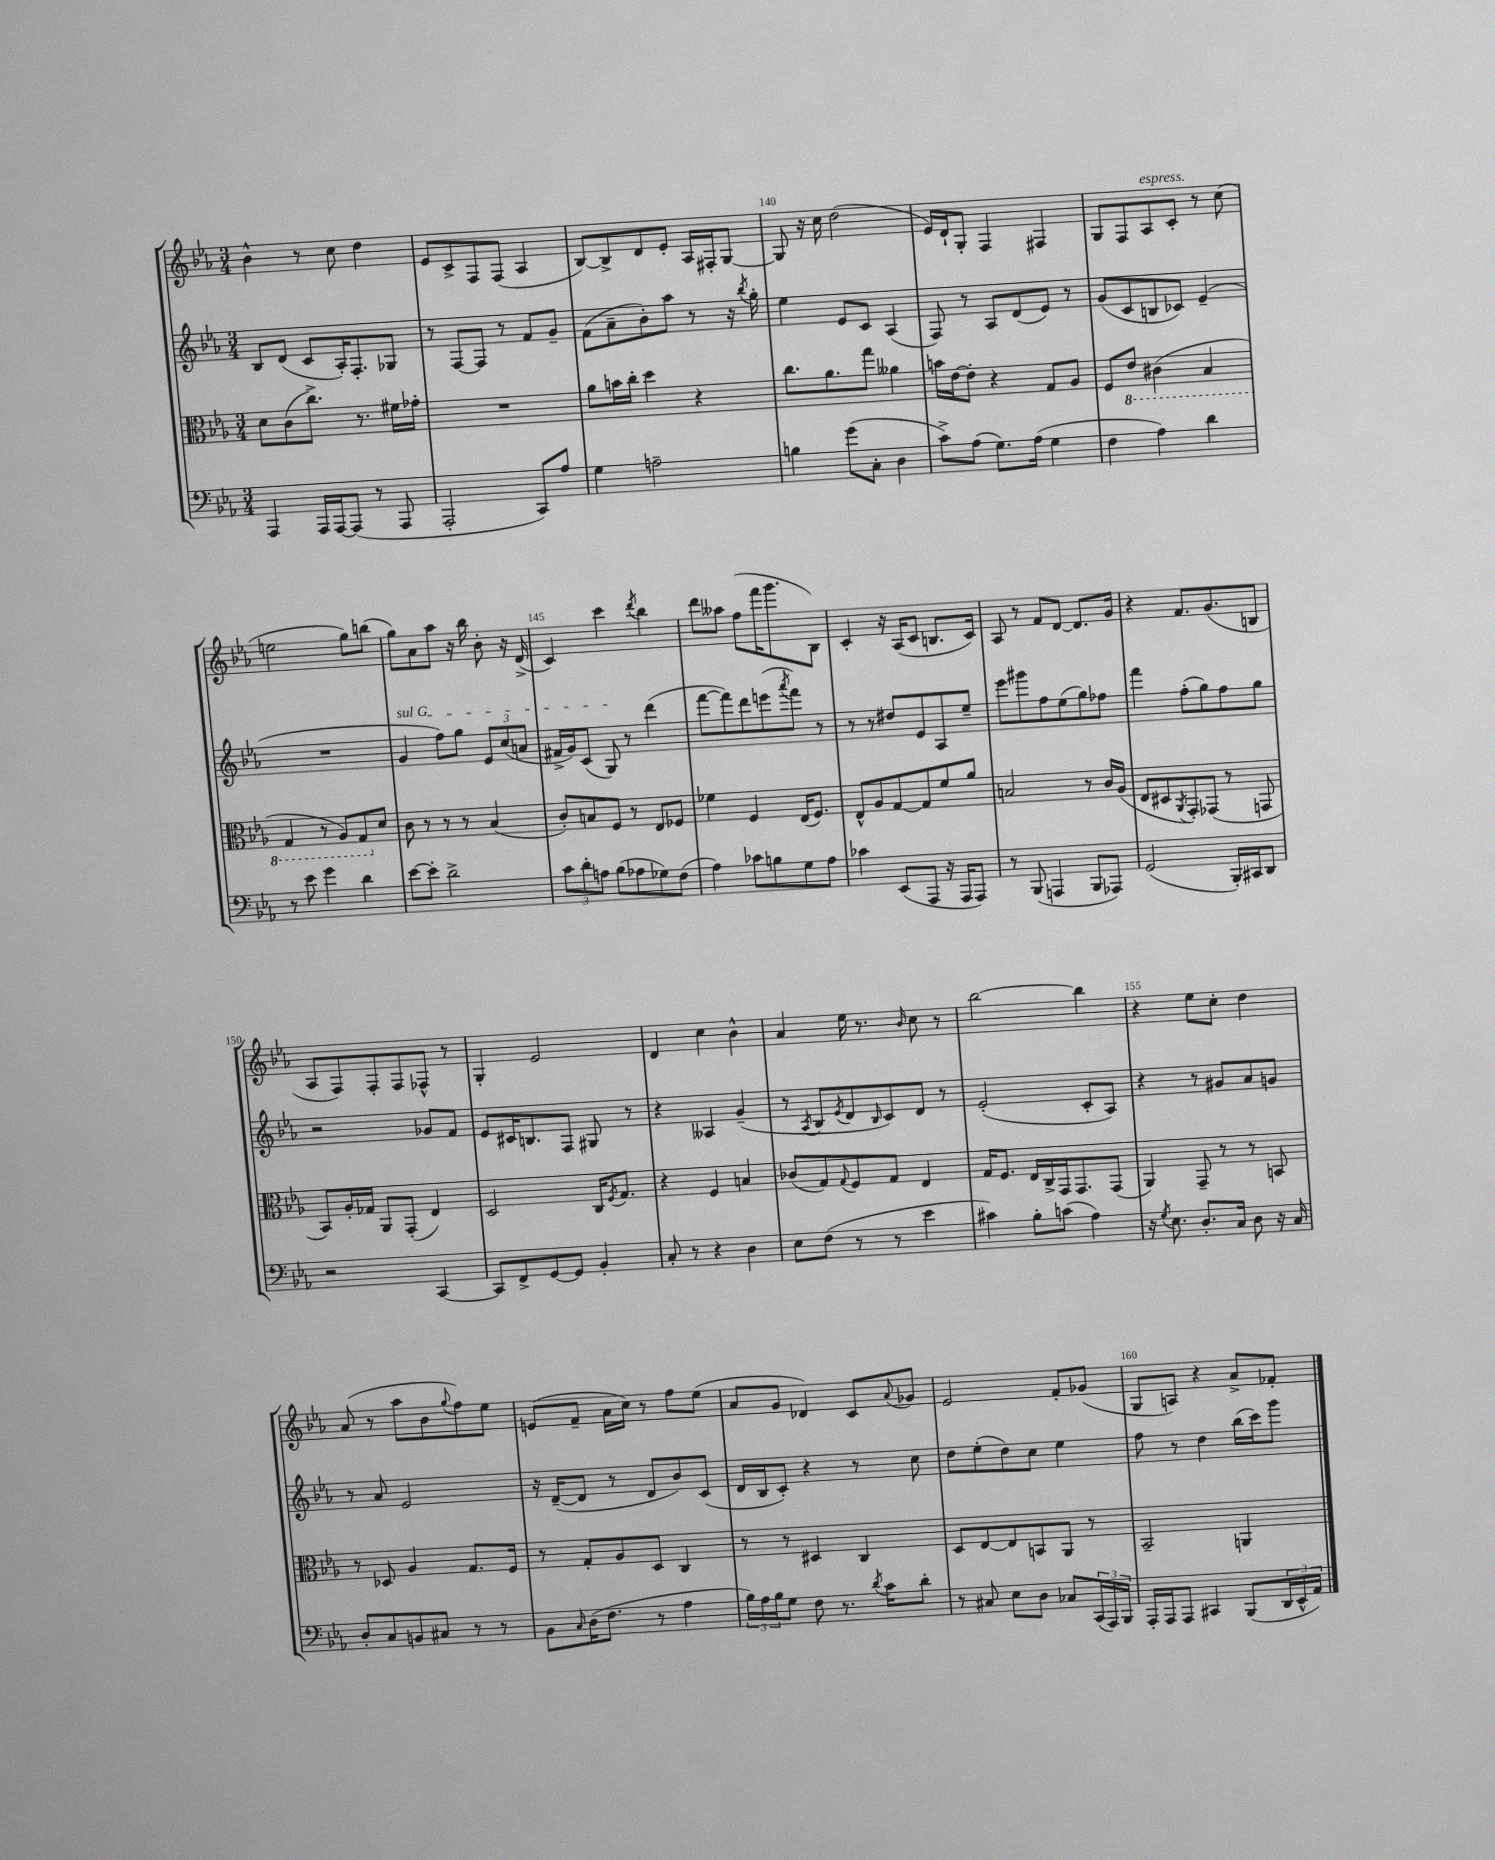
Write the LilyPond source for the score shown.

<<
\new StaffGroup <<
\new Staff = "s0" {
    \clef treble \key ees \major \numericTimeSignature \time 3/4
    bes'4-^ r8 c''8 d''4 |
    ees'8 c'8-> f8 f8( aes4 |
    bes8~) bes8-> d'8 ees'8-. aes16 fis16-. g8~ |
    g8 r16 c''16 d''2( |
    ees'16) d'16-! g8-. f4 fis4 |
    g8 f8 aes8^\markup { \italic "espress." } c'8-. r8 c''8( |
    e''2 g''8) b''8( |
    g''8) aes'8 aes''8 r16 bes''16 bes'8-. r16 d'16->( |
    c'4) c'''4 \acciaccatura { d'''8 } bes''4 |
    d'''8 aeses''8 f''8( f'''16 g'''8. bes8) |
    c'4-. r16 aes16( c'8 b8. c'16) |
    aes8 r8 f'8 d'8~ d'8. g'16 |
    r4 f'8. g'8.( b8 |
    aes8 f8) f8-. f8 fes8-^ r8 |
    g4-. ees'2 |
    d'4 c''4 bes'4-^ |
    aes'4 ees''16 r8. \grace { bes'16 } c''8 r8 |
    bes''2~ bes''4 |
    r4 ees''8 c''8-. d''4 |
    aes'8( r8 aes''8 bes'8 \appoggiatura { g''8 } f''8) ees''8 |
    e'8( f'8-- aes'16 c''16) r8 f''8 ees''8( |
    aes'8 g'8 des'4) c'8 \appoggiatura { aes'8 } ges'8 |
    ees'2 f'8-. ges'8( |
    g8 a8) r4 aes'8-> fes'8-. \bar "|." |
}
\new Staff = "s1" {
    \clef treble \key ees \major \numericTimeSignature \time 3/4
    bes8 d'8( c'8 aes16-.) f8.-. ges8 |
    r8 f8~ f8 r8 f'8 g'8-- |
    f'8( aes'8-- bes'8-.) aes''8 r8 r16 \acciaccatura { bes''8 } g''16-. |
    ees''4 ees'8 c'8 aes4( |
    f8) r8 aes8 d'8( ees'8) r8 |
    g'8( c'8 b8 ces'8) ees'4--( |
    R2. |
    \once \override TextSpanner.bound-details.left.text = \markup { \italic "sul G" } g'4\startTextSpan f''8) g''8 \tuplet 3/2 { ees'8 c''8( a'8 } |
    fis'16-> g'16) c'8( g8\stopTextSpan) r8 d'''4( |
    f'''8~ f'''8) d'''8 e'''8( \acciaccatura { aes'''8 } f'''8) r8 |
    r8 r8 dis''8 ees'8 aes8 ees''8-- |
    ees'''8 gis'''8 f''8 ees''8( g''8) fes''8 |
    f'''4 f''8-.( g''8) f''8 g''8 |
    r2 ges'8 f'8 |
    ees'8 cis'16 b8. f8 gis8 r8 |
    r4 aeses4 g'4--( |
    r8 \acciaccatura { aes8 } bes8 \acciaccatura { ees'8 } d'8 \grace { bes16 } c'8) d'8 r8 |
    ees'2-.( c'8-. aes8) |
    r4 r8 gis'8 aes'8 g'8 |
    r8 aes'8 ees'2 |
    r16 d'16~--( d'8 r8 d'8 bes'8) c'8( |
    d'16 bes16 c'8-.) r4 r8 c''8 |
    d''8 ees''8-.( d''8) c''8 ees''4 |
    f''8 r8 d''4 bes''16( c'''16) g'''8 \bar "|." |
}
\new Staff = "s2" {
    \clef alto \key ees \major \numericTimeSignature \time 3/4
    d'8 c'8( c''8.->) r8. fis'16 ges'16-. |
    R2. |
    aes'8 b'16 c''16-. d''4 r4 |
    c''8. aes'8. g''8 aeses'4 |
    b'16 ees'16~ ees'8-. r4 g8 aes8 |
    f8 \ottava #-1 ees8 cis4( bes,4 |
    g,4 r8 aes,8) g,8 \ottava #0 d'8 |
    c'8 r8 r8 r8 bes4( |
    c'8-.) b8 f8 r8 ees8 fes8 |
    fes'4 f4 ees16( f8.) |
    ees8-^ aes8 g8~ g8 f'8 aes'8 |
    b2 r8 c'16 aes16( |
    ees8 dis8 \acciaccatura { aes,8 } g,8-.) ges,8( r8 g,8 |
    bes,8) aes16-. ges16 aes,8 g,8-.( ees4) |
    d2 c16 \acciaccatura { f8 } g8. |
    r4 f4 b4 |
    ces'8( g8) \appoggiatura { g8 } f8 g8 ees4 |
    g16 f8. ees16 c16-> g,16 g,8. g,8( |
    aes,4) g,8-- r8 r8 b,8 |
    r8 des8 aes4 g8. f16 |
    r8 g8-. aes8 d8 c4 |
    r8 r8 dis4 c4 |
    d8 ees8~ ees8 b,8 aes,8 r8 |
    bes,2-- a,4 \bar "|." |
}
\new Staff = "s3" {
    \clef bass \key ees \major \numericTimeSignature \time 3/4
    aes,,4 aes,,16 aes,,16~ aes,,8( r8 aes,,8 |
    aes,,2-. c,8) aes8 |
    g4 a2-- |
    b4 g'8( c8-. d4 |
    c'8->) aes8( g8.) aes16( g4 |
    f4 aes4) d'4 |
    r8 ees'8 g'4 d'4 |
    ees'8~ ees'8-. d'2-> |
    \tuplet 3/2 { c'8 d'8-. a8 } bes8( aes8 ges8) f8( |
    aes4) ces'8 b8 g8 aes8 |
    ces'4 ees,8( aes,,8 r16 aes,,16 aes,,8) |
    r8 bes,,8( a,,4 bes,,8 aes,,8) |
    g,2( bes,,16-.) cis,16 d,8 |
    r2 c,4~ |
    c,8 f,8-> g,8~ g,8 bes,4-. |
    c8-. r8 r4 d4 |
    ees8 f8( r8 r8 ees'4 |
    cis'4) bes8-. c'8( aes4) |
    r16 \acciaccatura { g8 } ees8. d8.-. c16 d8 r16 c16 |
    d8-. c8 b,8 cis8 r8 r8 |
    bes,8 \grace { c16 } d16( f8. r8 aes4 |
    \tuplet 3/2 { bes16) aes16 bes16 } g8 f8 r8. \acciaccatura { d'8 } c'16 d'8-. |
    r8 cis8 ees8 d8 ces8 \tuplet 3/2 { c,16( aes,,16) bes,,16 } |
    aes,,16-. aes,,16 aes,,8 cis,4 bes,,8( \tuplet 3/2 { d,16 ees,16-^ aes,16) } \bar "|." |
}
>>
>>
\layout { \context { \Score currentBarNumber = #137 \override BarNumber.break-visibility = ##(#f #t #t) barNumberVisibility = #(every-nth-bar-number-visible 5) } }
